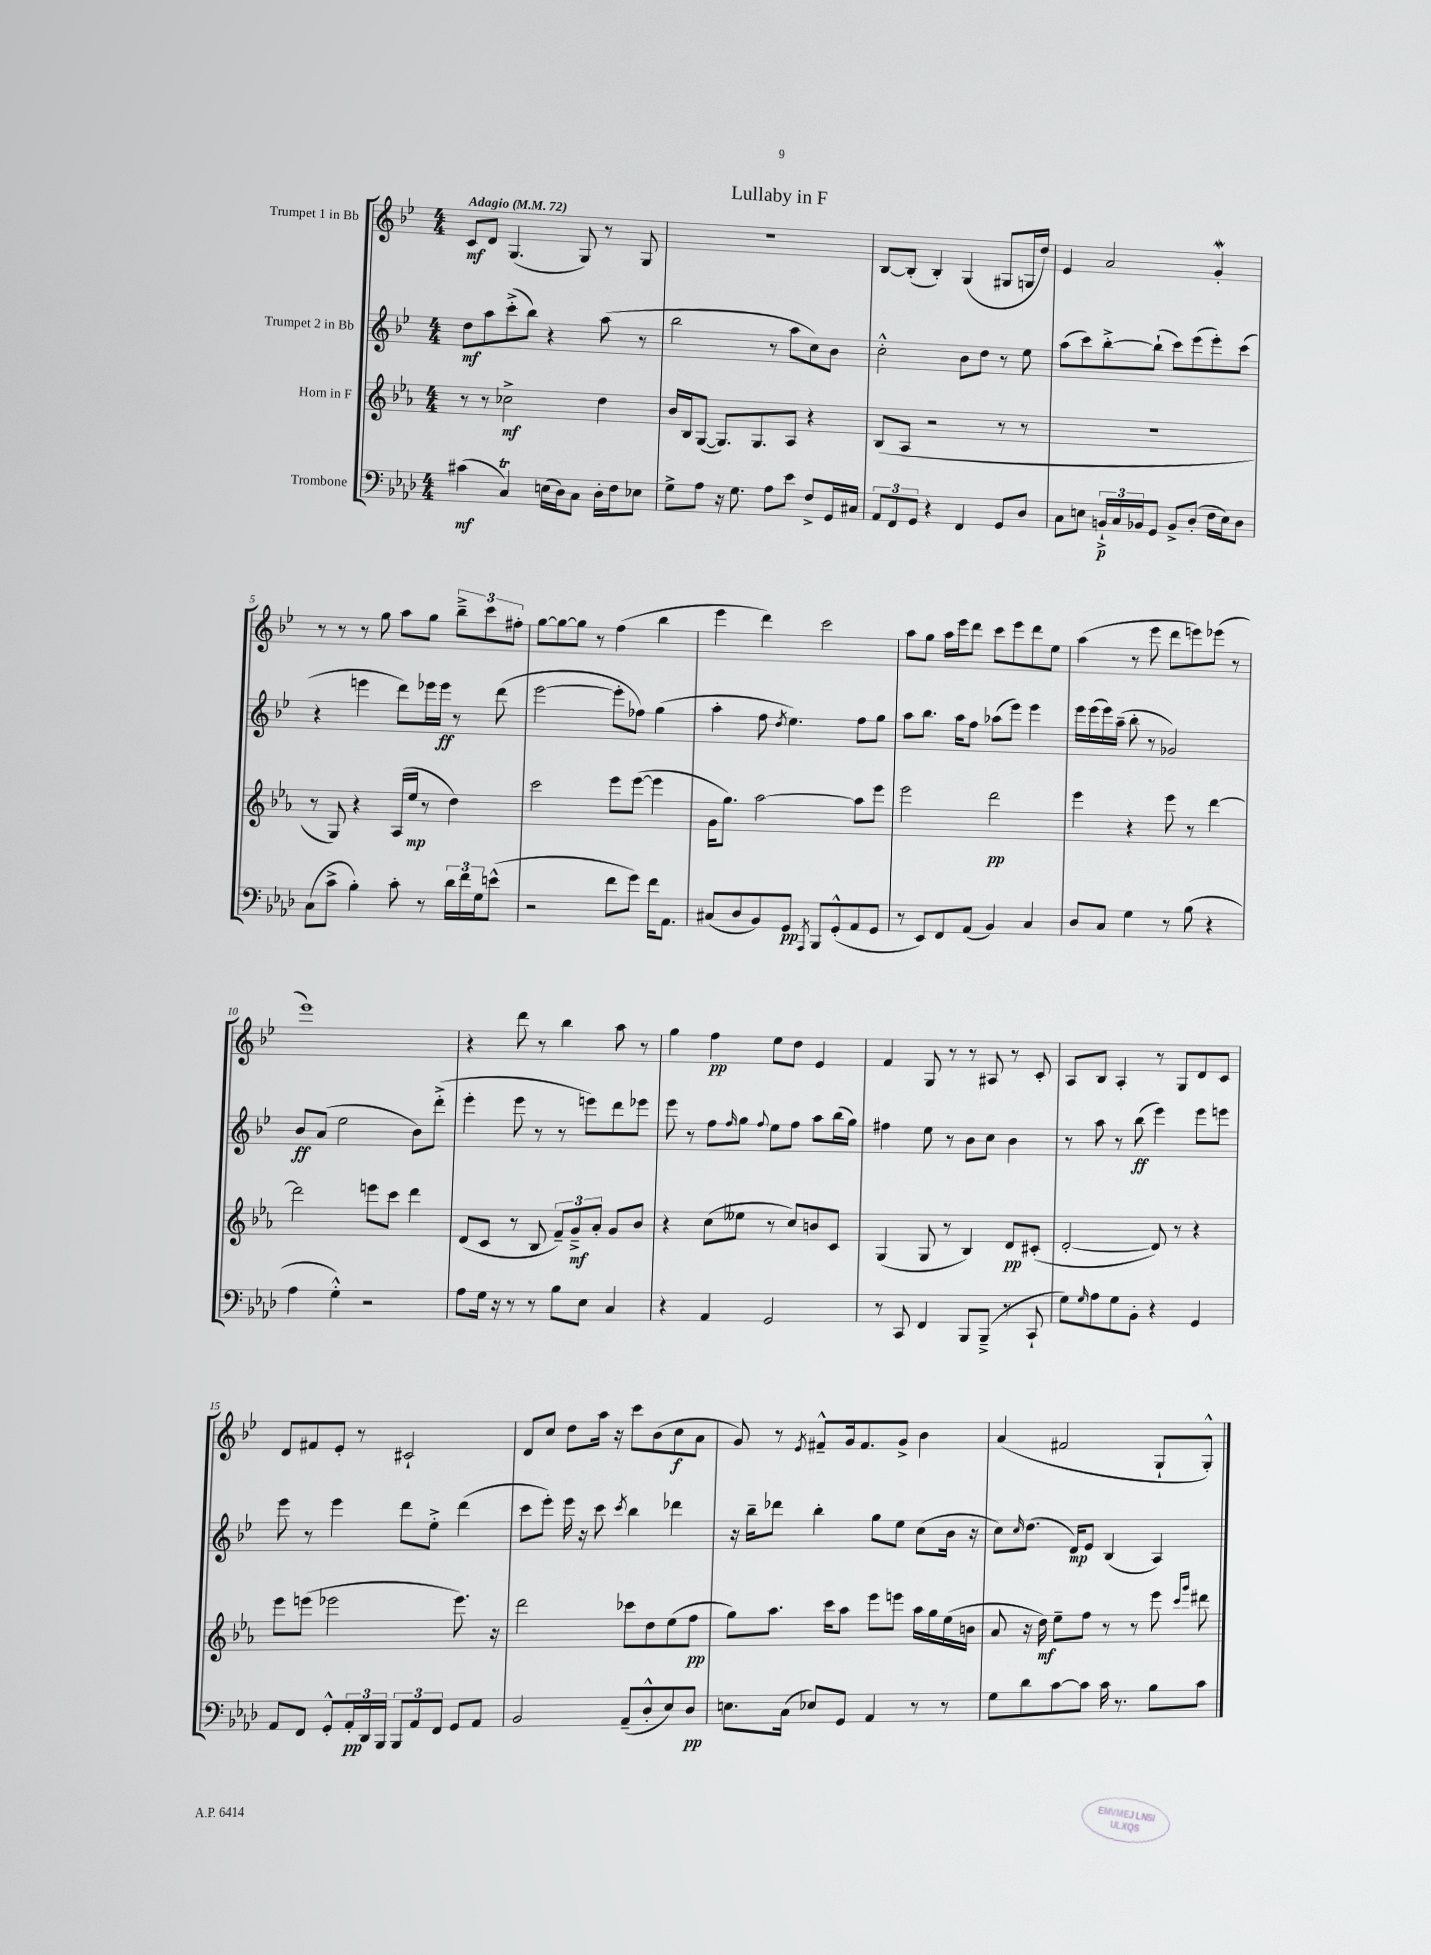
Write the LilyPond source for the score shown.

\header { title = "Lullaby in F" }
<<
\new StaffGroup <<
\new Staff = "s0" \with { instrumentName = "Trumpet 1 in Bb" } {
    \clef treble \key bes \major \numericTimeSignature \time 4/4 \tempo "Adagio" 4 = 72
    c'8\mf d'8 g4.( g8) r8 g8 |
    r1 |
    bes8~ bes8-.( bes4-.) g4( gis8 g16 d''16) |
    ees'4 a'2 g'4-.\mordent |
    r8 r8 r8 g''8 a''8 g''8 \tuplet 3/2 { bes''8---> c'''8 fis''8-. } |
    g''8~ g''8~ g''8 r8 f''4( bes''4 |
    ees'''4 d'''4) c'''2 |
    a''8 g''8 a''16 ees'''16 d'''8 c'''8 ees'''8 d'''8 ees''8 |
    a''4( r8 ees'''8 d'''8 e'''8) ees'''8( r8 |
    ees'''1) |
    r4 d'''8 r8 bes''4 a''8 r8 |
    g''4 f''4\pp ees''8 d''8 ees'4 |
    f'4 g8 r8 r8 ais8 r8 c'8-. |
    a8 bes8 a4-. r8 g8 d'8 c'8 |
    d'8 fis'8 ees'8-. r8 cis'2-! |
    d'8 c''8 d''8 a''16 r16 c'''8 bes'8( c''8\f a'8 |
    g'8) r8 \acciaccatura { ees'8 } fis'8---^ g'16 fis'8. g'8-> bes'4 |
    a'4( fis'2 g8-! g8-.-^) \bar "|." |
}
\new Staff = "s1" \with { instrumentName = "Trumpet 2 in Bb" } {
    \clef treble \key bes \major \numericTimeSignature \time 4/4
    d''8\mf a''8 c'''8-.->( bes''8) r4 a''8( r8 |
    bes''2 r8 a''8 c''8) bes'8 |
    c''2-.-^ bes'8 d''8 r8 ees''8 |
    a''8( c'''8) bes''8~-.-> bes''8-!( c'''8) ees'''8( ees'''8-.) c'''8( |
    r4 e'''4 d'''8) ees'''16 ees'''16\ff r8 d'''8( |
    ees'''2~ ees'''8-. fes''8) g''4( |
    a''4-. f''8 \acciaccatura { d''8 } ees''4.) f''8 g''8 |
    a''8 bes''8. a''16 f''8 aes''8( ees'''8) ees'''4 |
    ees'''16 ees'''16( ees'''16) a''16--( bes''8-. r8 ges'2) |
    bes'8\ff a'8( ees''2 bes'8) d'''8-.->( |
    ees'''4-. ees'''8 r8 r8 e'''8) d'''8 ees'''8 |
    ees'''8 r8 f''8 \grace { f''16 } g''8 \appoggiatura { f''8 } ees''8 f''8 a''8 bes''16( g''16) |
    fis''4 ees''8 r8 bes'8 c''8 bes'4 |
    r8 a''8 r8 bes''8\ff( ees'''4) ees'''8 e'''8 |
    ees'''8 r8 ees'''4 d'''8 ees''8-.-> d'''4( |
    c'''8 ees'''8-.) ees'''16 r16 c'''8 \acciaccatura { c'''8 } bes''4 des'''4 |
    r16 bes''16-- des'''8 bes''4-. g''8 ees''8 c''8( bes'16 r16 |
    c''8) \grace { c''16 } d''8.( d'16\mp) ees'8 bes4( a4) \bar "|." |
}
\new Staff = "s2" \with { instrumentName = "Horn in F" } {
    \clef treble \key ees \major \numericTimeSignature \time 4/4
    r8 r8 ces''2->\mf d''4 |
    bes'16 bes16 g8~( g8.) g8. aes8 r4 |
    bes8( aes8 r2 r8 r8 |
    R1 |
    r8 g8) r4 aes16( ees''16\mp r8 d''4) |
    c'''2 ees'''8 ees'''8~( ees'''4 |
    g'16 g''8.) aes''2~ aes''8 ees'''8 |
    ees'''2 d'''2\pp |
    ees'''4 r4 ees'''8 r8 d'''4~ |
    d'''2 e'''8 c'''8 d'''4 |
    d'8( c'8 r8 bes8 \tuplet 3/2 { f'8--) g'8--->\mf aes'8-. } g'8 bes'8 |
    r4 c''8( eeses''8 r8 c''8) b'8 c'8 |
    g4( g8 r8 bes4) d'8\pp cis'8-.( |
    d'2~-. d'8) r8 r4 |
    ees'''8 e'''8( ees'''2 ees'''8.) r16 |
    d'''2 ces'''8 d''8 ees''8( f''8\pp |
    g''8) aes''8. c'''16 aes''8 ees'''8 e'''8 aes''16 g''16 ees''16( b'16 |
    aes'8 r16 d''16\mf) ees''8-- f''8 r8 r8 ees'''8 \grace { c'''16 g'''16 } dis'''8 \bar "|." |
}
\new Staff = "s3" \with { instrumentName = "Trombone" } {
    \clef bass \key aes \major \numericTimeSignature \time 4/4
    cis'4\mf( c4\trill) e16( des16) c8 des16-. f16 ees8 |
    g8-> aes8 r16 g8. aes8 ees'8 f8-> g,16 cis16 |
    \tuplet 3/2 { aes,8 f,8 g,8 } r4 f,4 g,8 des8 |
    c8 e8 \tuplet 3/2 { b,16-!->\p c16 bes,16 } g,8 bes,8-> des8-.( f16 e16) des8 |
    c8( c'8-> bes4-.) c'8-. r8 \tuplet 3/2 { des'16 f'16 g16 } e'8-^( |
    r2 f'8 g'8) f'16 aes,8. |
    cis8( des8 bes,8) g,8\pp \acciaccatura { aes,,8 } bes,,8 g,8-.-^( aes,8 g,8 |
    r8 ees,8) f,8 aes,8( bes,4) c4 |
    des8 c8 g4 r8 bes8( r4 |
    aes4 g4-.-^) r2 |
    aes8 g16 r16 r8 r8 bes8 ees8 c4 |
    r4 aes,4 g,2 |
    r8 c,8 f,4 bes,,8 bes,,8--->( r8 c,8-! |
    g8) \grace { g16 } aes8 g8 bes,8-. r4 g,4 |
    aes,8 f,8 g,8-.-^ \tuplet 3/2 { aes,16-.\pp des,16 bes,,16 } \tuplet 3/2 { bes,,8 aes,8 f,8 } g,8 aes,8 |
    bes,2 aes,8--( des8-.-^ ees8) des8\pp |
    e8. c16( ees8) g,8 aes,4 r8 r8 |
    g8 des'8 c'8~ c'8 c'16 r8. bes8 c'8 \bar "|." |
}
>>
>>
